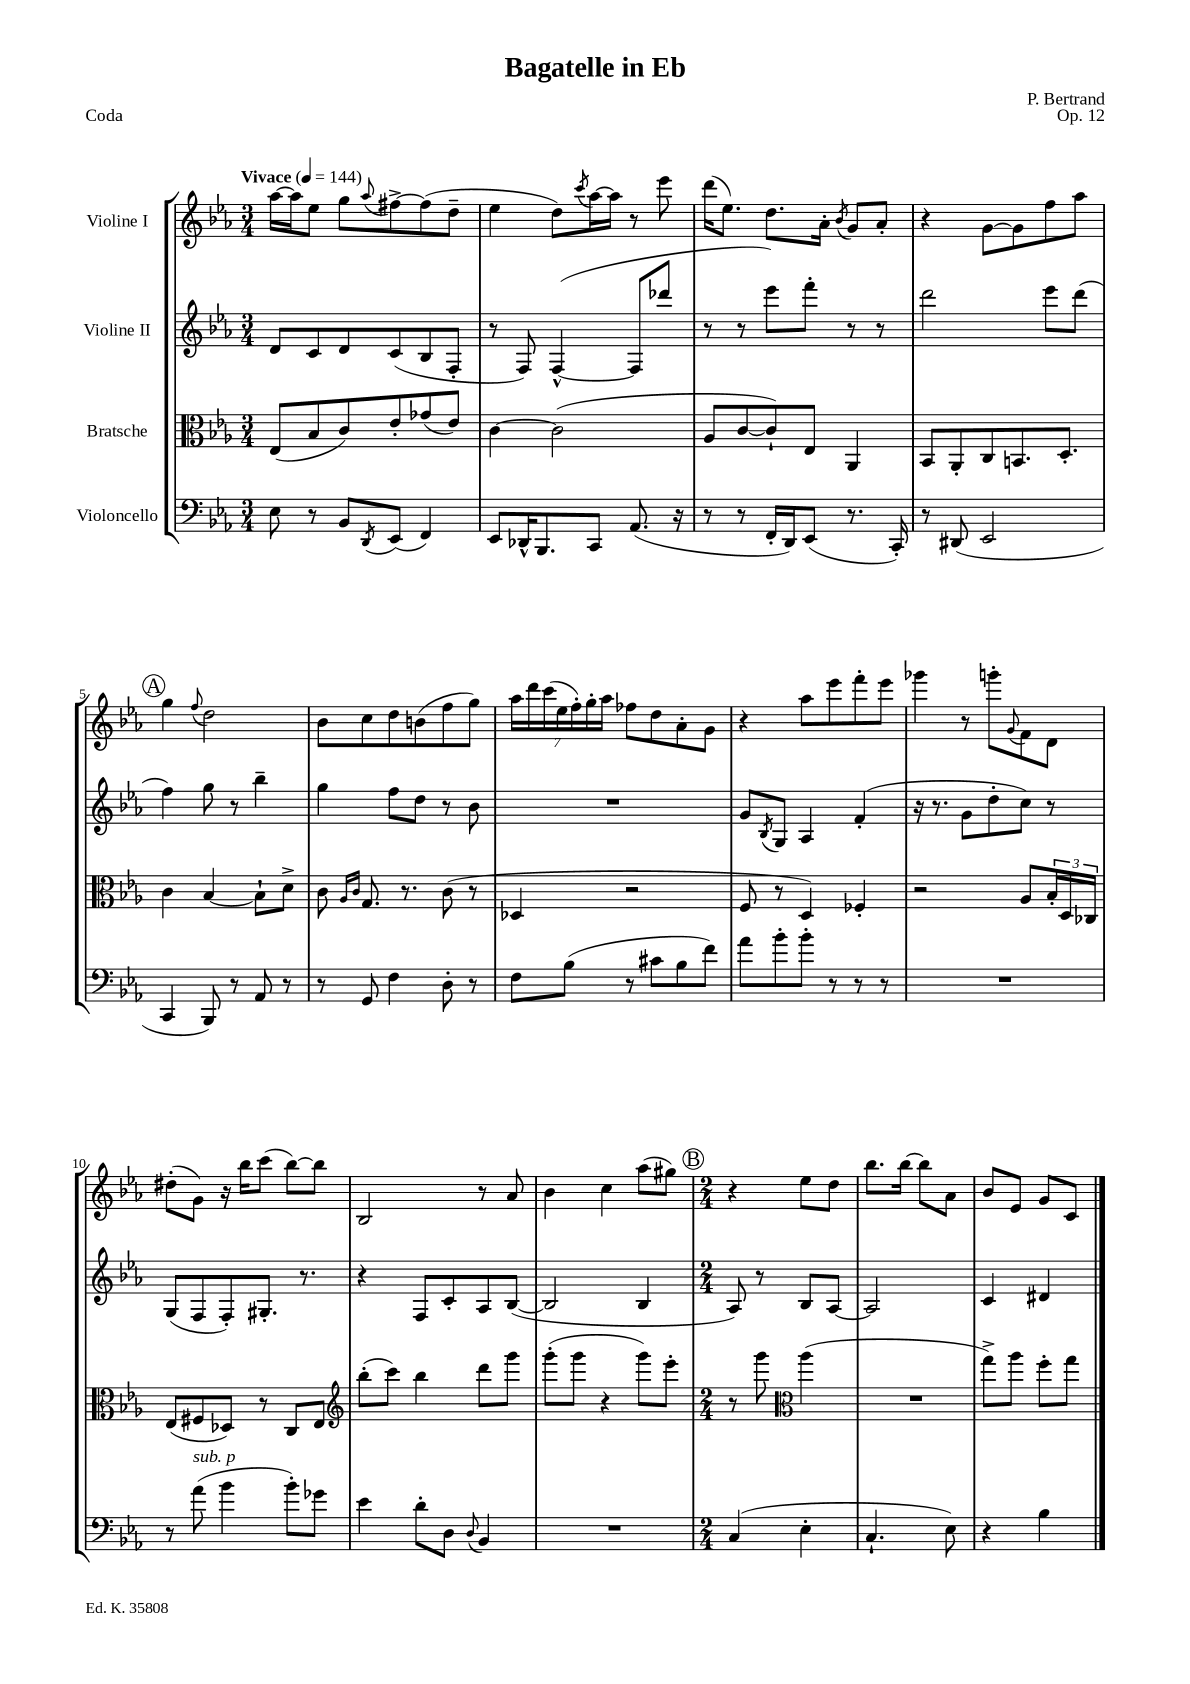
\header { title = "Bagatelle in Eb" composer = "P. Bertrand" opus = "Op. 12" piece = "Coda" }
<<
\new StaffGroup <<
\new Staff = "s0" \with { instrumentName = "Violine I" } {
    \clef treble \key ees \major \numericTimeSignature \time 3/4 \tempo "Vivace" 4 = 144
    aes''16~ aes''16 ees''8 g''8 \appoggiatura { aes''8 } fis''8~-> fis''8( d''8-- |
    ees''4 d''8) \acciaccatura { c'''8 } aes''16~ aes''16 r8 ees'''8 |
    d'''16( ees''8.) d''8. aes'16-. \acciaccatura { bes'8 } g'8 aes'8-. |
    r4 g'8~ g'8 f''8 aes''8 |
    \mark \markup { \circle "A" } g''4 \appoggiatura { f''8 } d''2 |
    bes'8 c''8 d''8 b'8( f''8 g''8) |
    \tuplet 7/4 { aes''16 d'''16 c'''16( ees''16 f''16-.) g''16-. aes''16 } fes''8 d''8 aes'8-. g'8 |
    r4 aes''8 ees'''8 f'''8-. ees'''8 |
    ges'''4 r8 g'''8-. \appoggiatura { g'8 } f'8 d'8 |
    dis''8-.( g'8) r16 bes''16 c'''8( bes''8~) bes''8 |
    bes2 r8 aes'8 |
    bes'4 c''4 aes''8( gis''8) |
    \mark \markup { \circle "B" } \numericTimeSignature \time 2/4 r4 ees''8 d''8 |
    bes''8. bes''16~ bes''8 aes'8 |
    bes'8 ees'8 g'8 c'8 \bar "|." |
}
\new Staff = "s1" \with { instrumentName = "Violine II" } {
    \clef treble \key ees \major \numericTimeSignature \time 3/4
    d'8 c'8 d'8 c'8( bes8 f8-. |
    r8 f8) f4~-^( f8 des'''8 |
    r8 r8 ees'''8) f'''8-. r8 r8 |
    d'''2 ees'''8 d'''8( |
    \mark \markup { \circle "A" } f''4) g''8 r8 bes''4-- |
    g''4 f''8 d''8 r8 bes'8 |
    R2. |
    g'8 \acciaccatura { bes8 } g8 aes4 f'4-.( |
    r16 r8. g'8 d''8-. c''8) r8 |
    g8( f8 f8-.) gis8.-. r8. |
    r4 f8 c'8-. aes8 bes8~( |
    bes2 bes4 |
    \mark \markup { \circle "B" } \numericTimeSignature \time 2/4 aes8) r8 bes8 aes8~ |
    aes2 |
    c'4 dis'4 \bar "|." |
}
\new Staff = "s2" \with { instrumentName = "Bratsche" } {
    \clef alto \key ees \major \numericTimeSignature \time 3/4
    ees8( bes8 c'8) ees'8-. ges'8( ees'8) |
    c'4~ c'2( |
    aes8 c'8~ c'8-!) ees8 aes,4 |
    bes,8 aes,8-. c8 b,8. d8.-. |
    \mark \markup { \circle "A" } c'4 bes4~ bes8-! d'8-> |
    c'8 \grace { aes16 c'16 } g8. r8. c'8( r8 |
    des4 r2 |
    f8 r8 d4) fes4-. |
    r2 aes8 \tuplet 3/2 { bes16-. d16 ces16 } |
    ees8( fis8 des8) r8 c8 ees8 |
    \clef treble bes''8-.( c'''8) bes''4 d'''8 g'''8 |
    g'''8-.( g'''8 r4 g'''8) ees'''8-. |
    \mark \markup { \circle "B" } \numericTimeSignature \time 2/4 r8 g'''8 \clef alto aes''4( |
    R2 |
    g''8->) aes''8 f''8-. g''8 \bar "|." |
}
\new Staff = "s3" \with { instrumentName = "Violoncello" } {
    \clef bass \key ees \major \numericTimeSignature \time 3/4
    ees8 r8 bes,8 \acciaccatura { d,8 } ees,8( f,4) |
    ees,8 des,16-^ bes,,8. c,8 aes,8.( r16 |
    r8 r8 f,16-. d,16) ees,8( r8. c,16-.) |
    r8 dis,8( ees,2 |
    \mark \markup { \circle "A" } c,4 bes,,8) r8 aes,8 r8 |
    r8 g,8 f4 d8-. r8 |
    f8 bes8( r8 cis'8 bes8 f'8) |
    aes'8 bes'8-. bes'8-. r8 r8 r8 |
    R2. |
    r8 aes'8^\markup { \italic "sub. p" }( bes'4 bes'8-.) ges'8 |
    ees'4 d'8-. d8 \appoggiatura { d8 } bes,4 |
    R2. |
    \mark \markup { \circle "B" } \numericTimeSignature \time 2/4 c4( ees4-. |
    c4.-! ees8) |
    r4 bes4 \bar "|." |
}
>>
>>
